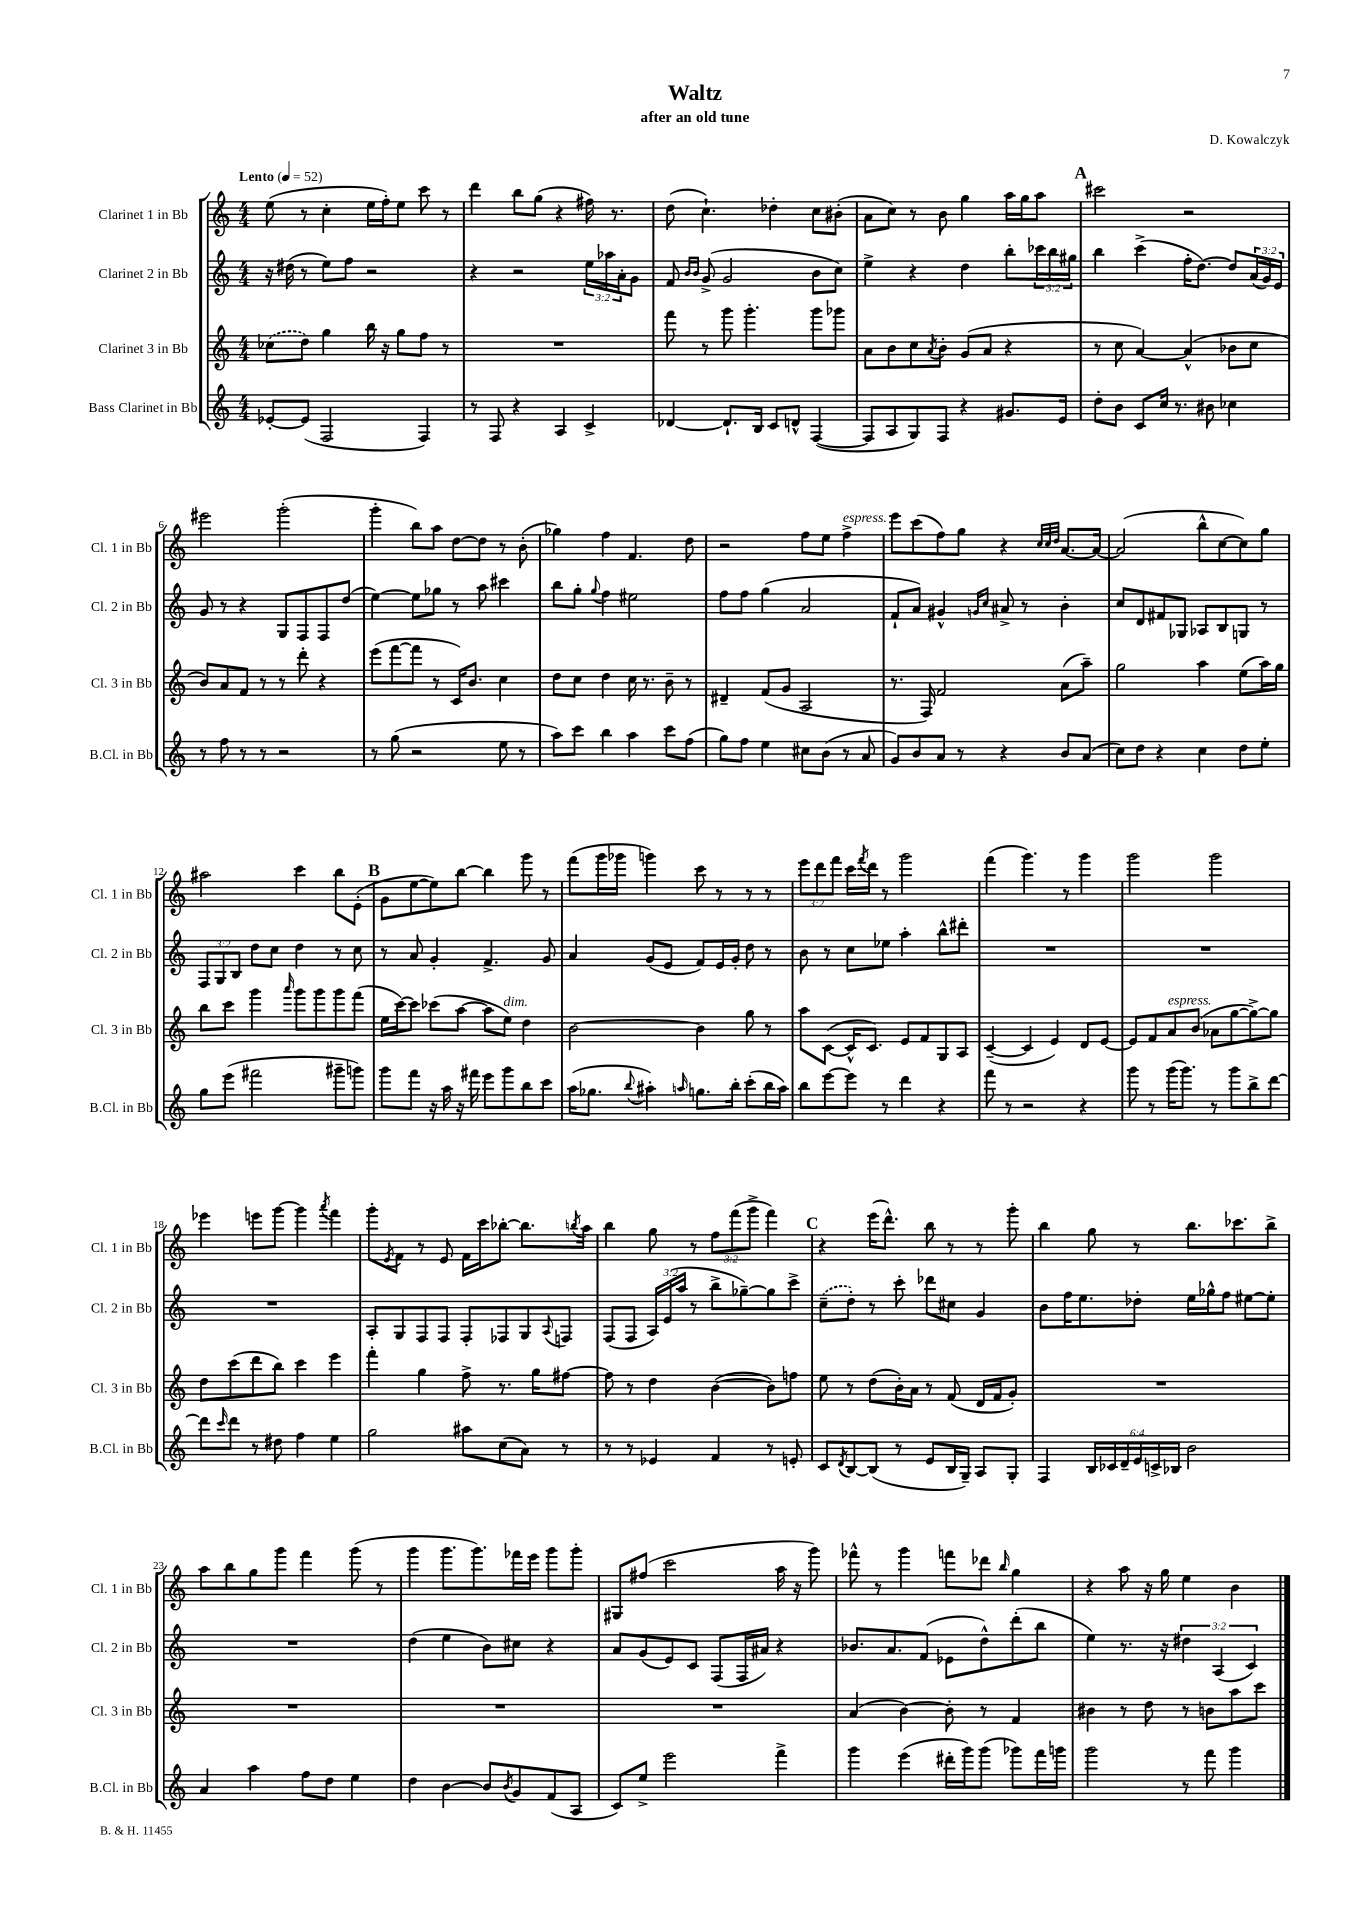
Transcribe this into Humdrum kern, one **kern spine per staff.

**kern	**kern	**kern	**kern
*part4	*part3	*part2	*part1
*staff4	*staff3	*staff2	*staff1
*I"Bass Clarinet in Bb	*I"Clarinet 3 in Bb	*I"Clarinet 2 in Bb	*I"Clarinet 1 in Bb
*I'B.Cl. in Bb	*I'Cl. 3 in Bb	*I'Cl. 2 in Bb	*I'Cl. 1 in Bb
*clefG2	*clefG2	*clefG2	*clefG2
*k[]	*k[]	*k[]	*k[]
*M4/4	*M4/4	*M4/4	*M4/4
*MM52	*MM52	*MM52	*MM52
=1	=1	=1	=1
!	!	!	!LO:TX:a:B:t=Lento
[8e-X'/L	(8cc-X\L	16r	(8ee\
.	.	(16dd#X\	.
(8e-/J]	8dd\J)	8r	8r
2F/	4gg\	8ee\L)	4cc'\
.	.	8ff\J	.
.	16bb\	2r	16ee\LL
.	16r	.	16ff'\J)
.	8gg\L	.	8ee\J
4F/)	8ff\J	.	8ccc\
.	8r	.	8r
=2	=2	=2	=2
8r	1r	4r	4ddd\
8F/	.	.	.
4r	.	2r	8bb\L
.	.	.	(8gg\J
4A/	.	.	4r
4c^/	.	24ee\LL	16ff#X\)
.	.	24aa-X\	.
.	.	.	8.r
.	.	24a'\J	.
.	.	8g\J	.
=3	=3	=3	=3
[4d-X/	8fff\	8f/	(8dd\
.	.	16qqb/LL	.
.	.	16qqb/JJ	.
.	8r	(8g^/	4.cc`\)
8.d-`/L]	8ggg\	2g/	.
.	4.ggg'\	.	.
16B/Jk	.	.	.
8c/L	.	.	4dd-X'\
8dn^^/J	.	.	.
([4F/	8ggg\L	8b\L	8cc\L
.	8ggg-X\J	8cc\J)	(8b#X'\J
=4	=4	=4	=4
8F/L]	8a\L	4ee^\	8a\L
8A/	8b\	.	8cc\J)
8G/)	8cc\	4r	8r
.	8qa/	.	.
8F/J	8b'\J	.	8b\
4r	(8g/L	4dd\	4gg\
.	8a/J	.	.
8.g#X/L	4r	8bb'\L	16aa\LL
.	.	.	16gg\J
.	.	24ccc-X\L	8aa\J
.	.	24bb\	.
16e/Jk	.	.	.
.	.	24gg#X\JJ	.
!!LO:REH:place=s1:t=A
=5	=5	=5	=5
8dd'\L	8r	4bb\	2ccc#X\
8b\J	8cc\	.	.
8c/L	[4a/)	(4ccc^\	.
16cc/Jk	.	.	.
8.r	.	.	.
.	(4a^^/]	16ff'\KL	2r
.	.	[8.dd\J)	.
8b#X\	.	.	.
4cc-X\	8b-X\L	8dd/L]	.
.	8cc\J	(24a/L	.
.	.	24g/)	.
.	.	24e/JJ	.
!!LO:LB:g=z
=6	=6	=6	=6
8r	8b/L)	8g/	2eee#X\
8ff\	8a/	8r	.
8r	8f/J	4r	.
8r	8r	.	.
2r	8r	8G/L	(2ggg'\
.	8ddd'\	8F/	.
.	4r	8F/	.
.	.	(8dd/J	.
=7	=7	=7	=7
8r	(8eee\L	[4ee\)	4ggg'\
(8gg\	[8fff\	.	.
2r	8fff\J]	8ee\L]	8bb\L)
.	8r	8gg-X\J	8aa\J
.	16c/KL)	8r	[8dd\L
.	8.b/J	.	.
.	.	8aa\	8dd\J]
8ee\	4cc\	4ccc#X\	8r
8r	.	.	(8b'\
=8	=8	=8	=8
8aa\L)	8dd\L	8bb\L	4gg-X\)
8ccc\J	8cc\J	8gg'\J	.
.	.	8qqgg/	.
4bb\	4dd\	4ff\	4ff\
4aa\	16cc\	2ee#X\	4.f/
.	8.r	.	.
8ccc\L	8b~\	.	.
(8ff\J	8r	.	8dd\
=9	=9	=9	=9
8gg\L)	4d#X~/	8ff\L	2r
8ff\J	.	8ff\J	.
4ee\	(8f/L	(4gg\	.
.	8g/J	.	.
8cc#X\L	2A/	2a/	8ff\L
(8b\J	.	.	8ee\J
!	!	!	!LO:TX:a:i:t=espress.
8r	.	.	4ff^\
8a/	.	.	.
=10	=10	=10	=10
8g/L)	8.r	8f`/L	8eee\L
8b/	.	8a/J)	(8ccc\
.	16F/)	.	.
8a/J	2f/	4g#X^^/	8ff\)
8r	.	.	8gg\J
.	.	16qqgn/LL	.
.	.	16qqcc/JJ	.
4r	.	8a#X^/	4r
.	.	8r	.
.	.	.	32qqcc/LLL
.	.	.	32qqcc/
.	.	.	32qqdd/JJJ
8b/L	(8a\L	4b'\	[8.a/L
(8a/J	8aa~\J)	.	.
.	.	.	16a/Jk_
=11	=11	=11	=11
8cc\L)	2gg\	8cc/L	(2a/]
8dd\J	.	8d/	.
4r	.	8f#X/	.
.	.	8G-X/J	.
4cc\	4aa\	8A-X/L	8bb^^\L
.	.	8B/	[8cc\
8dd\L	(8ee\L	8Gn/J	8cc\])
8ee'\J	16aa\L)	8r	8gg\J
.	16gg\JJ	.	.
!!LO:LB:g=z
=12	=12	=12	=12
8gg\L	8bb\L	12F/L	2aa#X\
.	.	12G/	.
(8eee\J	8ccc\J	.	.
.	.	12B/J	.
2fff#X\	4ggg\	8dd\L	.
.	.	8cc\J	.
.	16qqaaa/	.	.
.	8ggg\L	4dd\	4ccc\
.	8ggg\	.	.
8ggg#X~\L	8ggg\	8r	8bb\L
8gggn\J)	(8fff\J	8cc\	(8e'\J
!!LO:REH:place=s1:t=B
=13	=13	=13	=13
8ggg\L	16ee\LL	8r	8g\L
.	[16ccc\J)	.	.
8fff\J	8ccc\J]	8a/	[8ee\
16r	(8ccc-X\L	4g'/	8ee\])
16aa\	.	.	.
16r	[8aa\J	.	[8bb\J
16fff#X\	.	.	.
8eee\L	8aa\L]	4.f^/	4bb\]
!	!LO:TX:a:i:t=dim.	!	!
8ggg\	8ee\J)	.	.
8bb\	4dd\	.	8ggg\
8ccc\J	.	8g/	8r
=14	=14	=14	=14
(16aa\KL	[2b\	4a/	(8fff\L
8.gg-X\J	.	.	.
.	.	.	16ggg\L
.	.	.	16ggg-X\JJ
8qqbb/	.	.	.
4aa#X'\)	.	(8g/L	4gggn\)
.	.	8e/J	.
16qqaan/	.	.	.
8.ggn\L	4b\]	8f/L)	8ccc\
.	.	16e/L	8r
16bb'\Jk	.	16g'/JJ	.
(8ccc'\L	8gg\	8dd\	8r
16bb\L	8r	8r	8r
16aa\JJ)	.	.	.
=15	=15	=15	=15
8bb\L	8aa\L	8b\	12eee\L
.	.	.	12ddd\
[8eee\	([8c\J	8r	.
.	.	.	12fff\J
8eee\J]	16c^^/KL]	8cc\L	16ccc\LL
.	.	.	8qfff/
.	8.c/J)	.	16ddd\JJ
8r	.	8ee-X\J	8r
4ddd\	8e/L	4aa'\	2ggg\
.	8f/	.	.
4r	8G/	8bb^^\L	.
.	8A/J	8ddd#X'\J	.
=16	=16	=16	=16
8fff\	([4c~/	1r	(4fff\
8r	.	.	.
2r	4c/]	.	4.ggg\)
.	4e/)	.	.
.	.	.	8r
4r	8d/L	.	4ggg\
.	[8e/J	.	.
=17	=17	=17	=17
8ggg\	8e/L]	1r	2ggg\
8r	8f/	.	.
!	!LO:TX:a:i:t=espress.	!	!
(16ggg\KL	8a/	.	.
8.ggg\J)	.	.	.
.	(8b/J	.	.
8r	8a-X\L	.	2ggg\
8ggg\L	[8gg\	.	.
8bb^\	8gg^\_)	.	.
[8ddd\J	8gg\J]	.	.
!!LO:LB:g=z
=18	=18	=18	=18
8ddd\L]	8dd\L	1r	4eee-X\
16qqccc/	.	.	.
8ddd\J	(8ccc\	.	.
8r	8ddd\	.	8eeen\L
8dd#X\	8bb\J)	.	[8ggg\J
4ff\	4ccc\	.	4ggg\]
.	.	.	8qaaa/
4ee\	4eee\	.	4fff\
=19	=19	=19	=19
2gg\	4fff'\	8A'/L	8ggg'\L
.	.	.	8qe/
.	.	8G/	8f\J
.	4gg\	8F/	8r
.	.	8F/J	8e/
8aa#X\L	8ff^\	8F'/L	16f\LL
.	.	.	16ccc\J
(8cc\	8.r	8F-X/	[8bb-X'\J
8a\J)	.	8G/	8.bb-\L]
.	16gg\KL	.	.
.	.	8qqA/	.
8r	[8ff#X\J	8Fn/J	.
.	.	.	8qbbn/
.	.	.	16aa\Jk
=20	=20	=20	=20
8r	8ff#\]	(8F/L	4bb\
8r	8r	8F/J	.
4e-X/	4dd\	24A/LL)	8gg\
.	.	(24e/	.
.	.	24aa/JJ	.
.	.	8r	8r
4f/	([4b\	8bb^\L	12ff\L
.	.	.	(12fff\
.	.	[8gg-X~\)	.
.	.	.	12ggg^\J
8r	8b\L])	8gg-\]	4fff\)
8en'/	8ffn\J	8ccc^\J	.
!!LO:REH:place=s1:t=C
=21	=21	=21	=21
8c/L	8ee\	(8cc~\L	4r
8qd/	.	.	.
[8B/	8r	8dd'\J)	.
(8B/J]	(8dd\L	8r	(16eee\KL
.	.	.	8.ddd^^\J)
8r	16b'\L)	8ccc'\	.
.	16a\JJ	.	.
8e/L	8r	8ddd-X\L	8bb\
16B/L	(8f/	8cc#X\J	8r
16G~/JJ)	.	.	.
8A/L	16d/LL	4g/	8r
.	16f/J	.	.
8G'/J	8g'/J)	.	8ggg'\
=22	=22	=22	=22
4F/	1r	8b\L	4bb\
.	.	16ff\K	.
.	.	8.ee\	.
24B/LL	.	.	8gg\
24c-X/	.	.	.
24d~/	.	.	.
24e/	.	8dd-X'\J	8r
24cn^/	.	.	.
24B-X/JJ	.	.	.
2b\	.	16ee\LL	8.bb\L
.	.	16gg-X^^\J	.
.	.	8ff\J	.
.	.	.	8.ccc-X\
.	.	[8ee#X\L	.
.	.	8ee#'\J]	8bb^\J
!!LO:LB:g=z
=23	=23	=23	=23
4a/	1r	1r	8aa\L
.	.	.	8bb\
4aa\	.	.	8gg\
.	.	.	8ggg\J
8ff\L	.	.	4fff\
8dd\J	.	.	.
4ee\	.	.	(8ggg\
.	.	.	8r
=24	=24	=24	=24
4dd\	1r	(4dd\	4ggg\
[4b\	.	4ee\	8.ggg\L
.	.	.	8.ggg\)
8b/L]	.	8b\L)	.
8qb/	.	.	.
8g/	.	8cc#X\J	16fff-X\L
.	.	.	16eee\JJ
(8f/	.	4r	8ggg\L
8A/J	.	.	8ggg'\J
=25	=25	=25	=25
8c/L)	1r	8a/L	8G#X/L
8ee^/J	.	(8g/	(8ff#X/J
2eee\	.	8e/)	2ccc\
.	.	8c/J	.
.	.	(8F/L	.
.	.	16F/L	.
.	.	16a#X/JJ)	.
4fff^\	.	4r	16aa\
.	.	.	16r
.	.	.	8ggg\)
=26	=26	=26	=26
4ggg\	(4a/	8.b-X/L	8fff-X^^\
.	.	.	8r
.	.	8.a/	.
(4eee\	[4b\)	.	4ggg\
.	.	(8f/J	.
16ddd#X'\LL	8b'\]	8e-X\L	8fffn\L
16ggg\J)	.	.	.
(8ggg\J	8r	8dd^^\)	8ddd-X\J
.	.	.	16qqbb/
8ggg-X\L)	4f/	(8ddd'\	4gg\
16fff\L	.	8bb\J	.
16gggn\JJ	.	.	.
=27	=27	=27	=27
2ggg\	4b#X\	4ee\)	4r
.	8r	8.r	8aa\
.	8dd\	.	16r
.	.	16r	16gg\
8r	8r	6dd#X\	4ee\
8fff\	8bn\L	.	.
.	.	(6A/	.
4ggg\	8aa\	.	4b\
.	.	6c/)	.
.	8ccc\J	.	.
==	==	==	==
*-	*-	*-	*-
